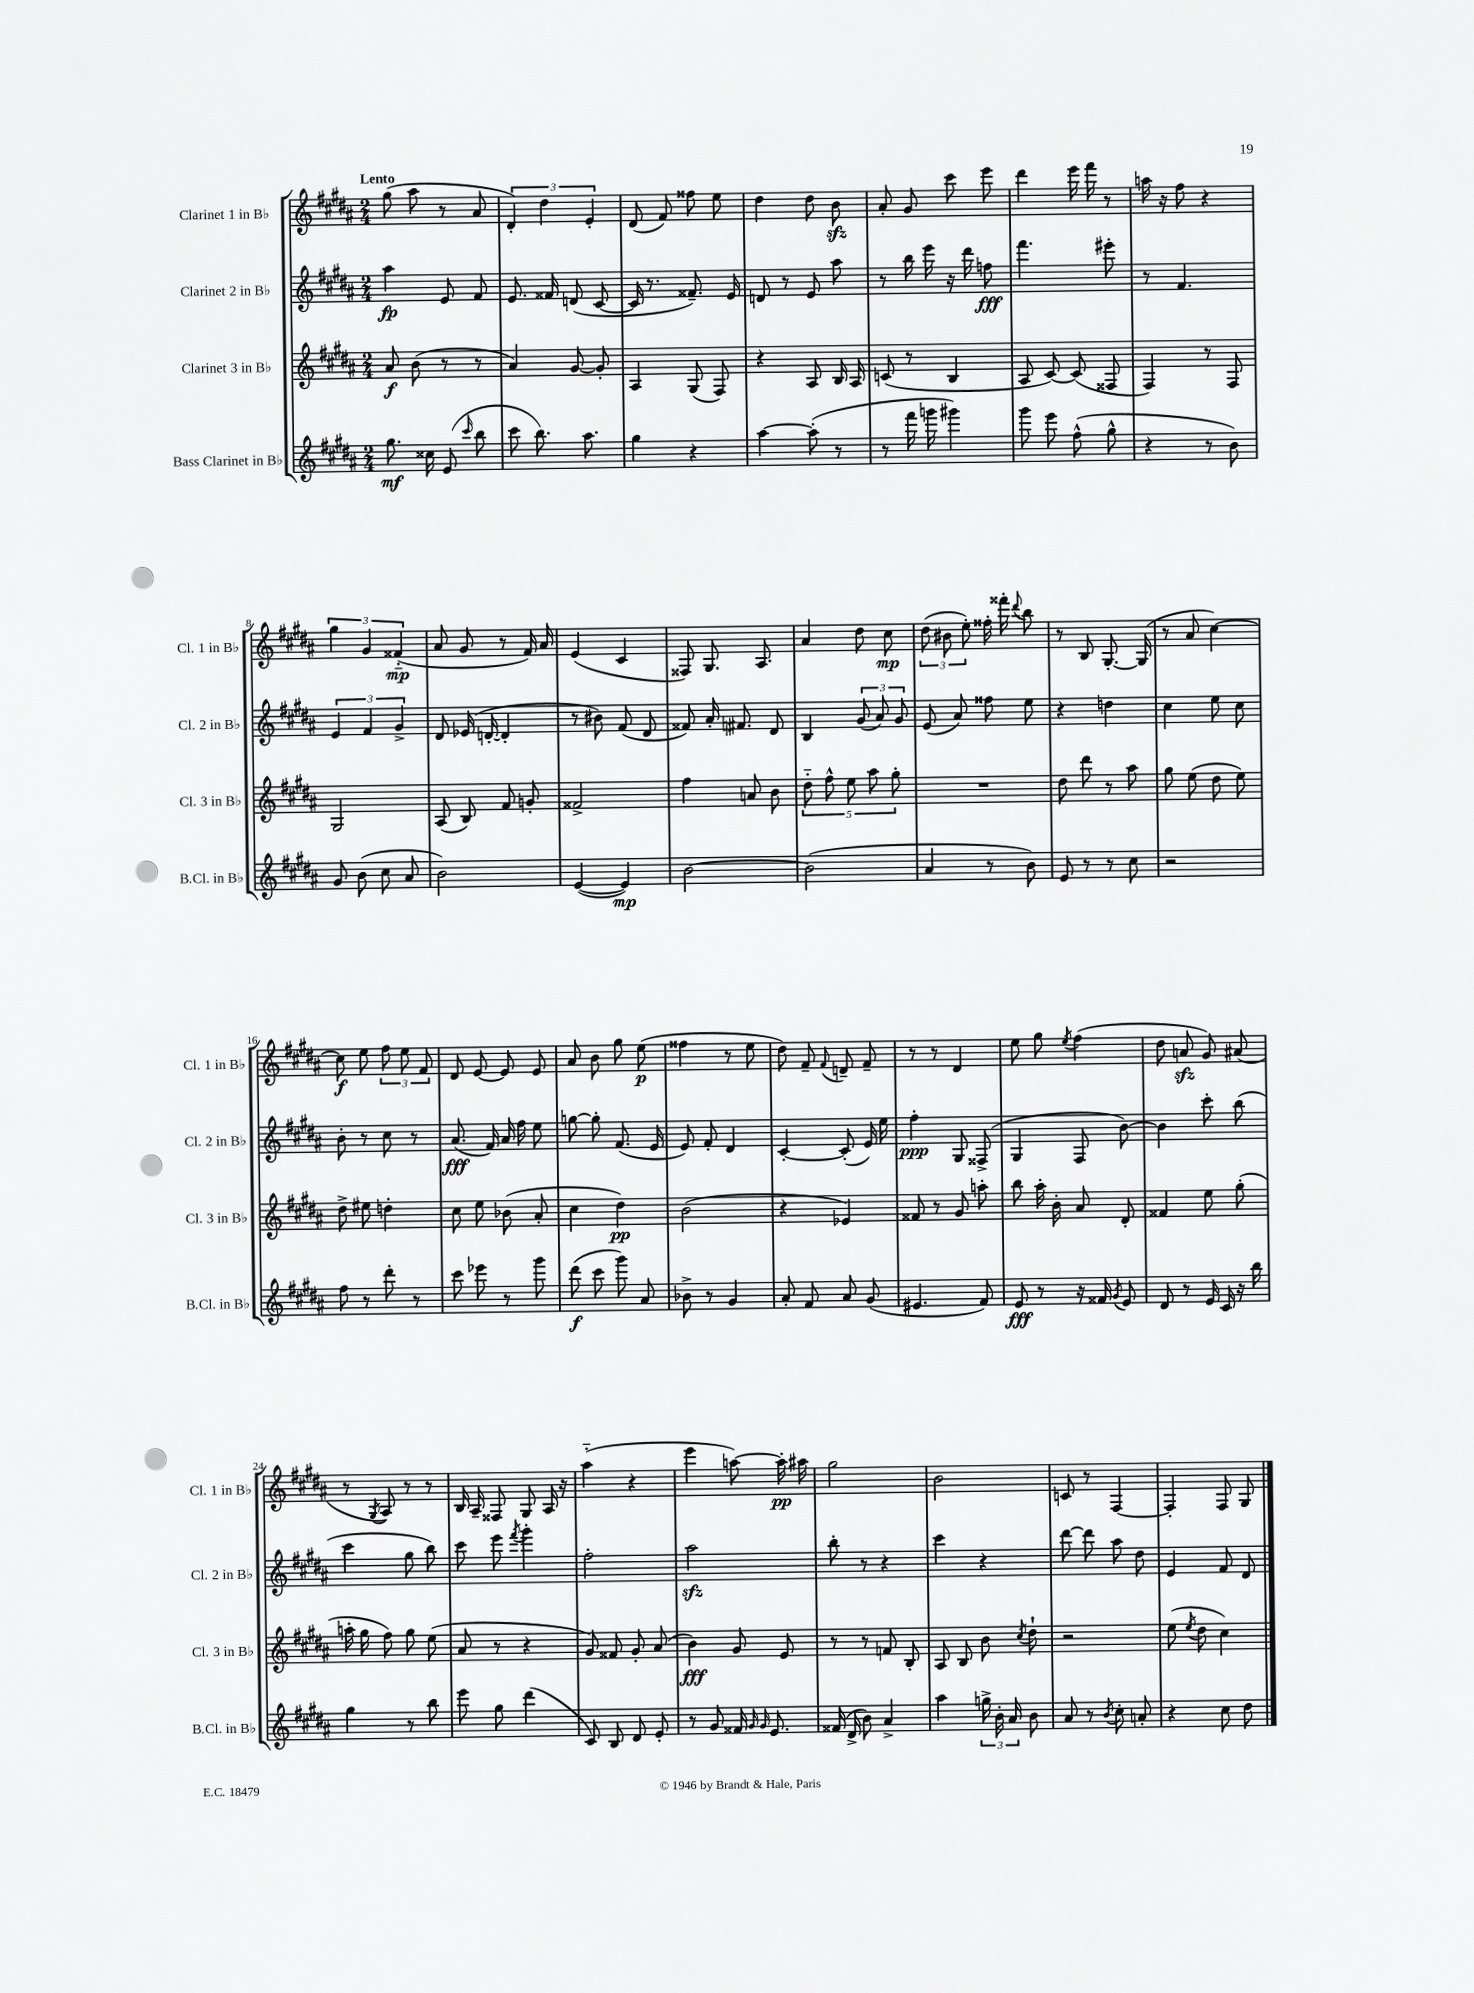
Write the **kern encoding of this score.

**kern	**kern	**kern	**kern
*staff4	*staff3	*staff2	*staff1
*clefG2	*clefG2	*clefG2	*clefG2
*k[f#c#g#d#a#]	*k[f#c#g#d#a#]	*k[f#c#g#d#a#]	*k[f#c#g#d#a#]
*M2/4	*M2/4	*M2/4	*M2/4
8.gg#	8a#	4aa#	(8gg#
.	(8b	.	8aa#
16cc##	.	.	.
(8e	8r	8e	8r
16qqccc#	.	.	.
8bb	8r	8f#	8a#
=	=	=	=
8ccc#	4a#)	8.e	6d#')
8.bb)	.	.	.
.	.	.	6dd#
.	.	16f##	.
.	[8g#	(8d	.
8.aa#	.	.	.
.	.	.	6e'
.	8g#']	[8c#	.
=	=	=	=
4gg#	4A#	16c#]	(8d#
.	.	8.r	.
.	.	.	8f#)
4r	(8G#	8.f##~)	8ff##
.	8F#)	.	8ee
.	.	16e	.
=	=	=	=
[4aa#	4r	8d	4dd#
.	.	8r	.
(8aa#']	8A#	8e	8dd#
8r	16B	8aa#	8b
.	16A#	.	.
=	=	=	=
8r	(8c	8r	8a#'
16fff#	8r	16bb	8g#
16ggg	.	16eee	.
4ggg#)	4B	16r	8ccc#
.	.	16ddd#	.
.	.	8ff	8eee
=	=	=	=
8ggg#	8A#	4.fff#	4ddd#
8eee	[8c#)	.	.
(8ff#^^	(8c#]	.	16eee
.	.	.	16fff#
8gg#^^	8F##	8eee#'	8r
=	=	=	=
4r	4F#)	8r	16aa
.	.	.	16r
.	.	4.f#	8ff#
8r	8r	.	4r
8b)	8F#	.	.
=	=	=	=
8g#	2G#	6e	6gg#
(8b	.	.	.
.	.	6f#	6g#
8cc#	.	.	.
.	.	6g#^	(6f##'~
8a#	.	.	.
=	=	=	=
2b)	(8A#	8d#	8a#
.	8B)	(16e-	8g#
.	.	[16d'	.
.	8f#	4d']	8r
.	8g'	.	16f#)
.	.	.	16a#
=	=	=	=
([4e	2f##^	8r	(4e
.	.	8b#)	.
4e])	.	(8f#	4c#
.	.	8d#	.
=	=	=	=
[2b	4ff#	8f##)	8F##)
.	.	16a#'	8.G#
.	.	8.f#	.
.	8a	.	.
.	.	.	8.A#
.	8b	8d#	.
=	=	=	=
(2b]	10dd#'~	4B	4a#
.	10ff#^^	.	.
.	10ee	.	.
.	.	(12g#	8dd#
.	10aa#	.	.
.	.	12a#)	.
.	.	.	8cc#
.	10gg#'	.	.
.	.	12g#	.
=	=	=	=
4a#	2r	(8e	(12dd#
.	.	.	12b#
.	.	8a#)	.
.	.	.	12ee')
8r	.	8ff##	16ff##'
.	.	.	16fff##'
.	.	.	8qqddd#
8b)	.	8ee	8bb
=	=	=	=
8e	8dd#	4r	8r
8r	8ddd#	.	8B
8r	8r	4dd	[8.G#'
8cc#	8aa#	.	.
.	.	.	(16G#]
=	=	=	=
2r	8gg#	4cc#	8r
.	(8ee	.	8a#
.	8dd#	8ee	[4cc#)
.	8ee)	8cc#	.
=	=	=	=
8ff#	8dd#^	8b'	8cc#]
8r	8ee#	8r	8ee
8ddd#'	4dd'	8cc#	12ff#
.	.	.	12ee
8r	.	8r	.
.	.	.	12f#
=	=	=	=
8ccc#	8cc#	(8.a#	8d#
8eee-	8ee	.	[8e
.	.	16f#)	.
8r	(8b-	16a#	8e]
.	.	16ff#	.
8ggg#	8a#'	8ee	8e
=	=	=	=
(8ddd#	4cc#	[8gg	8a#
8ccc#	.	8gg']	8b
8ggg#)	4dd#)	(8.f#	8gg#
8a#	.	.	(8ee
.	.	16e	.
=	=	=	=
8b-^	(2b	8e)	4ff##
8r	.	8f#'	.
4g#	.	4d#	8r
.	.	.	8ee
=	=	=	=
8a#'	4r	[4c#'	8dd#)
8f#	.	.	8f#~
.	.	.	8qqf#
8a#	4e-)	(8c#']	8d~
(8g#	.	16e)	8f#~
.	.	16ee	.
=	=	=	=
4.e#	8f##	4ff#'	8r
.	8r	.	8r
.	8g#	8G#	4d#
8f#)	8aa'	(8F##^	.
=	=	=	=
8e	8bb	4G#	8ee
8r	16aa#'	.	8gg#
.	16b'	.	.
.	.	.	8qee
16r	8a#	8F#	(4ff#
16f##	.	.	.
8qg#	.	.	.
8e	8d#'	[8b)	.
=	=	=	=
8d#	4f##	4b]	8dd#
8r	.	.	8a
16e	8ee	8ccc#'	8g#)
16c#	.	.	.
16r	(8gg#'	(8bb	(8a#
16bb	.	.	.
=	=	=	=
4gg#	16aa'	4ccc#	8r
.	16gg#	.	.
.	.	.	8qG#
.	8ff#)	.	8A#)
8r	8gg#	8gg#	8r
8bb	(8ee	8bb)	8r
=	=	=	=
8eee	8a#	8ccc#	16B
.	.	.	16A#~
8gg#	8r	8eee	8F##
.	.	8qfff#	.
(4ddd#	4r	4ggg#'	8G#
.	.	.	16A#
.	.	.	16r
=	=	=	=
8c#)	8g#)	2ff#'	(4aa#'~
8B	8f##	.	.
8d#	8g#'	.	4r
8e'	(8a#	.	.
=	=	=	=
8r	4b)	2aa#	4eee
8g#	.	.	.
16f##	8g#	.	[8aa)
16qqg#	.	.	.
16qqg#	.	.	.
8.e	.	.	.
.	8e	.	16aa']
.	.	.	16aa#
=	=	=	=
(16f##	8r	8bb'	2gg#
16d#^	.	.	.
8b)	8r	8r	.
4a#^	8f	4r	.
.	8B'	.	.
=	=	=	=
4aa#	8A#	4ccc#	2b
.	8B	.	.
24gg^	8b	4r	.
24b'	.	.	.
24a#	.	.	.
.	8qcc#	.	.
8b	8dd#`	.	.
=	=	=	=
8a#	2r	[8ddd#	8c
8r	.	8ddd#]	8r
8qb	.	.	.
8cc#'	.	8aa#	[4F#
8a'	.	8dd#	.
=	=	=	=
4r	(8ee	4e	4F#']
.	8qee	.	.
.	8dd#	.	.
8cc#	4cc#)	8f#	8F#
8dd#	.	8d#	8G#
==	==	==	==
*-	*-	*-	*-
